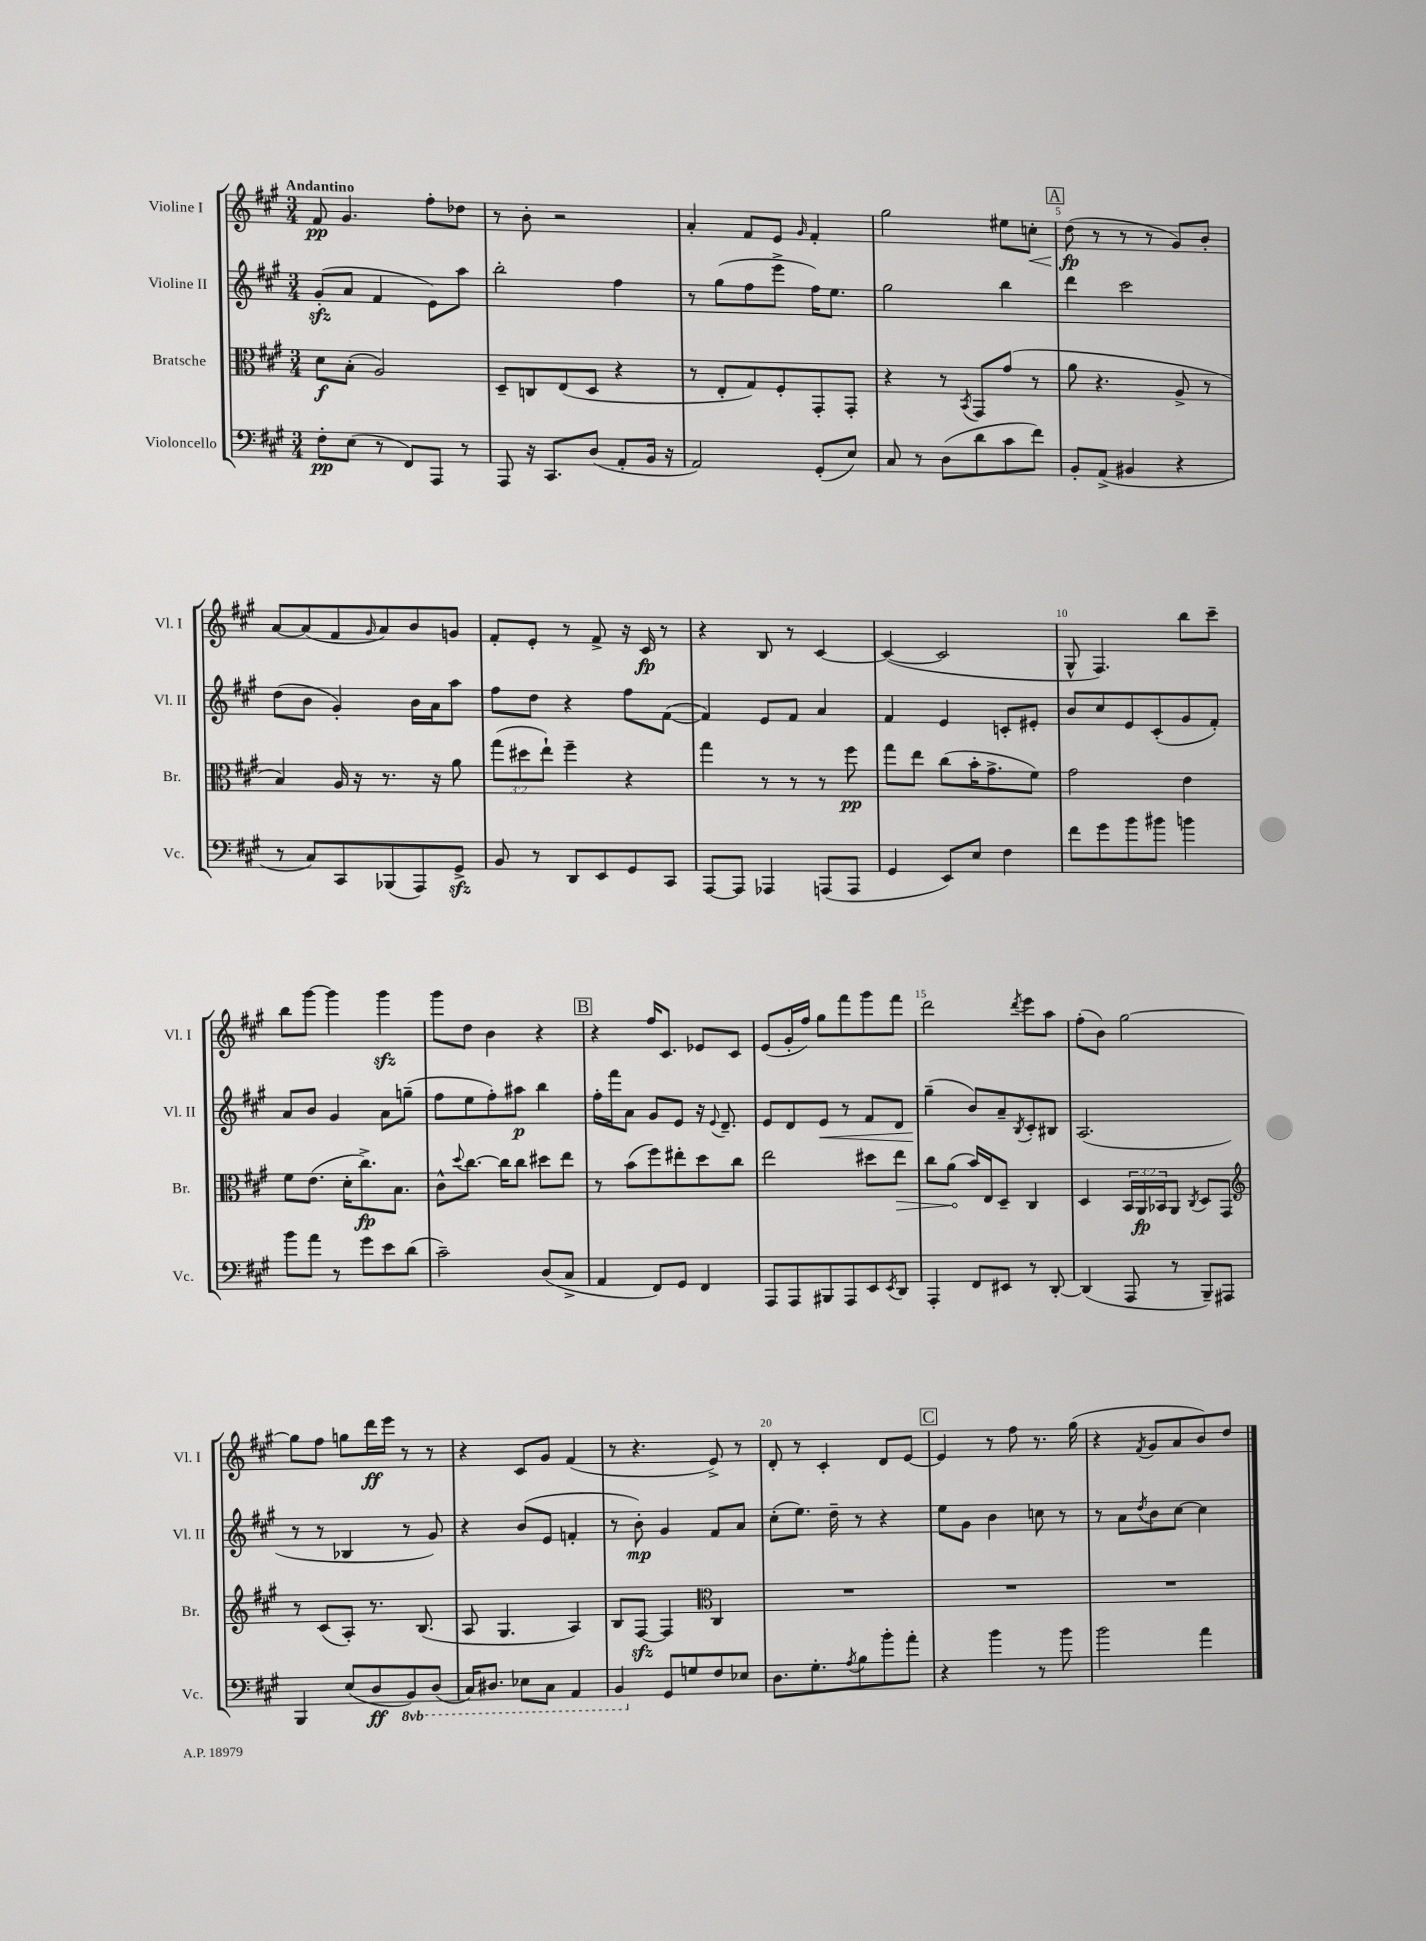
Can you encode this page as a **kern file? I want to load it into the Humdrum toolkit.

**kern	**kern	**kern	**kern
*staff4	*staff3	*staff2	*staff1
*clefF4	*clefC3	*clefG2	*clefG2
*k[f#c#g#]	*k[f#c#g#]	*k[f#c#g#]	*k[f#c#g#]
*M3/4	*M3/4	*M3/4	*M3/4
8F#'	8d	(8g#'	8f#
(8E	(8B'	8a	4.g#
8r	2A)	4f#	.
8FF#)	.	.	.
8AAA	.	8e)	8ff#'
8r	.	8aa	8dd-
=	=	=	=
8AAA	8D~	2bb'	8r
16r	8C	.	8b'
8.CC#	.	.	.
.	(8E	.	2r
(8D	8D	.	.
8AA'	4r	4ff#	.
16BB	.	.	.
16r	.	.	.
=	=	=	=
2AA)	8r	8r	4a'
.	8E'	(8gg#	.
.	8G#)	8ff#	8f#
.	8F#'	8eee^	8e
.	.	.	16qqg#
(8GG#'	8GG#'	16ff#)	4f#'
.	.	8.ee	.
8E)	8GG#'	.	.
=	=	=	=
8C#	4r	2gg#	2gg#
8r	.	.	.
(8D	8r	.	.
.	8qBB	.	.
8d	8GG#	.	.
8c#	(8g#	4bb	8ee#
8f#)	8r	.	8cc'
=	=	=	=
8BB'	8a	4ddd	(8dd
(8AA^	4.r	.	8r
4BB#	.	2ccc#	8r
.	.	.	8r
4r	8A^	.	8g#)
.	8r	.	8b'
=	=	=	=
8r	4B)	(8dd	[8a
8C#)	.	8b	(8a]
8CC#	16A	4g#')	8f#
.	16r	.	.
.	.	.	16qqg#
(8BBB-	8.r	.	8a)
8AAA)	.	16b	8b
.	16r	16a	.
8GG#^	8a	8aa	8g
=	=	=	=
8BB	(12gg#	8ff#	8f#'
.	12dd#	.	.
8r	.	8dd	8e'
.	12ee`)	.	.
8DD	4ff#~	4r	8r
8EE	.	.	8f#^
8GG#	4r	8ff#	16r
.	.	.	16c#
8CC#	.	([8f#	8r
=	=	=	=
[8AAA	4gg#	4f#])	4r
8AAA]	.	.	.
4AAA-	8r	8e	8B
.	8r	8f#	8r
(8AAA	8r	4a	[4c#
8AAA	8ff#	.	.
=	=	=	=
4GG#	8gg#	4f#	(4c#_
.	8ee	.	.
8EE)	(8cc#	4e	2c#]
8E	16b'	.	.
.	8.g#^	.	.
4F#	.	8c'	.
.	8f#)	8e#'	.
=	=	=	=
8f#	2g#	8b	8G#^^
8g#	.	8cc#	4.F#)
8b	.	8e	.
8b#	.	(8c#'	.
4b	4e	8g#	8bb
.	.	8f#')	8ccc#~
=	=	=	=
8b	8f#	8a	8bb
8a	(8.e	8b	[8ggg#
8r	.	4g#	4ggg#]
.	16d'	.	.
8g#	8.cc#^)	.	.
8e	.	8a	4ggg#
.	8.B	.	.
(8d	.	(8gg~	.
=	=	=	=
2c#~)	8c#^^	8ff#	8ggg#
.	8qqdd	.	.
.	[8.cc#	8ee	8dd
.	.	8ff#')	4b
.	16cc#]	.	.
.	8cc#	8aa#	.
(8D	8dd#	4bb	4r
8C#^	8ee	.	.
=	=	=	=
4AA	8r	16ff#'	4r
.	.	16fff#	.
.	(8b	8a	.
8FF#)	8ff#)	8g#	16ff#
.	.	.	8.c#
8GG#	8ee#'	8e	.
4FF#	8dd	16r	8e-
.	.	8qqe	.
.	.	8.d~	.
.	8cc#	.	8c#
=	=	=	=
8AAA	2ee	8e	(8e
8AAA	.	8d	16g#'
.	.	.	16ff#)
8BBB#	.	8e	8gg#
8AAA	.	8r	8fff#
8EE	8dd#	8f#	8ggg#
8qEE	.	.	.
8DD	8ee	8d	8fff#
=	=	=	=
4AAA'	8cc#	(4gg#~	2ddd
.	(8a	.	.
8FF#	16b)	8b)	.
.	16E	.	.
8EE#	8D~	8a~	.
.	.	8qB	8qddd
8r	4C#	8c#'	8eee
[8DD'	.	8B#	8aa
=	=	=	=
(4DD]	4D	(2.A	(8ff#'
.	.	.	8b)
8AAA	24BB	.	[2gg#
.	24AA	.	.
.	24BB-	.	.
8r	8AA	.	.
.	8qC#	.	.
8BBB~)	8D	.	.
8AAA#	8GG#	.	.
=	=	=	=
*	*clefG2	*	*
4BBB	8r	8r	8gg#]
.	(8c#	8r	8ff#
(8E	8A')	4B-	8gg
8D	8.r	.	16ddd
.	.	.	16eee
8BBB)	.	8r	8r
.	(8.B	.	.
(8DD	.	8g#)	8r
=	=	=	=
16CC#)	8A	4r	4r
8.DD#	.	.	.
.	4.G#	.	.
8EE-	.	(8b	8c#
8CC#	.	8e	8g#
4AAA	4A)	4f'	(4f#
=	=	=	=
4BBB	8B	8r	8r
.	[8F#	8b')	4.r
8GG#	4F#]	4g#	.
8G	.	.	.
*	*clefC3	*	*
8F#	4C#	8f#	8e^)
8E-	.	8a	8r
=	=	=	=
8.D	2.r	(8cc#'	8d'
.	.	8.ee)	8r
8.G#'	.	.	.
.	.	.	4c#'
.	.	16dd~	.
8qA	.	.	.
8B	.	8r	.
8b'	.	4r	8d
8a'	.	.	[8e
=	=	=	=
4r	2.r	8ee	4e]
.	.	8g#	.
4b	.	4b	8r
.	.	.	8ff#
8r	.	8cc	8.r
8b	.	8r	.
.	.	.	(16gg#
=	=	=	=
2b	2.r	8r	4r
.	.	8a	.
.	.	8qdd	8qf#
.	.	8b	8g#
.	.	[8cc#	8a
4a	.	4cc#]	8b)
.	.	.	8dd
==	==	==	==
*-	*-	*-	*-
